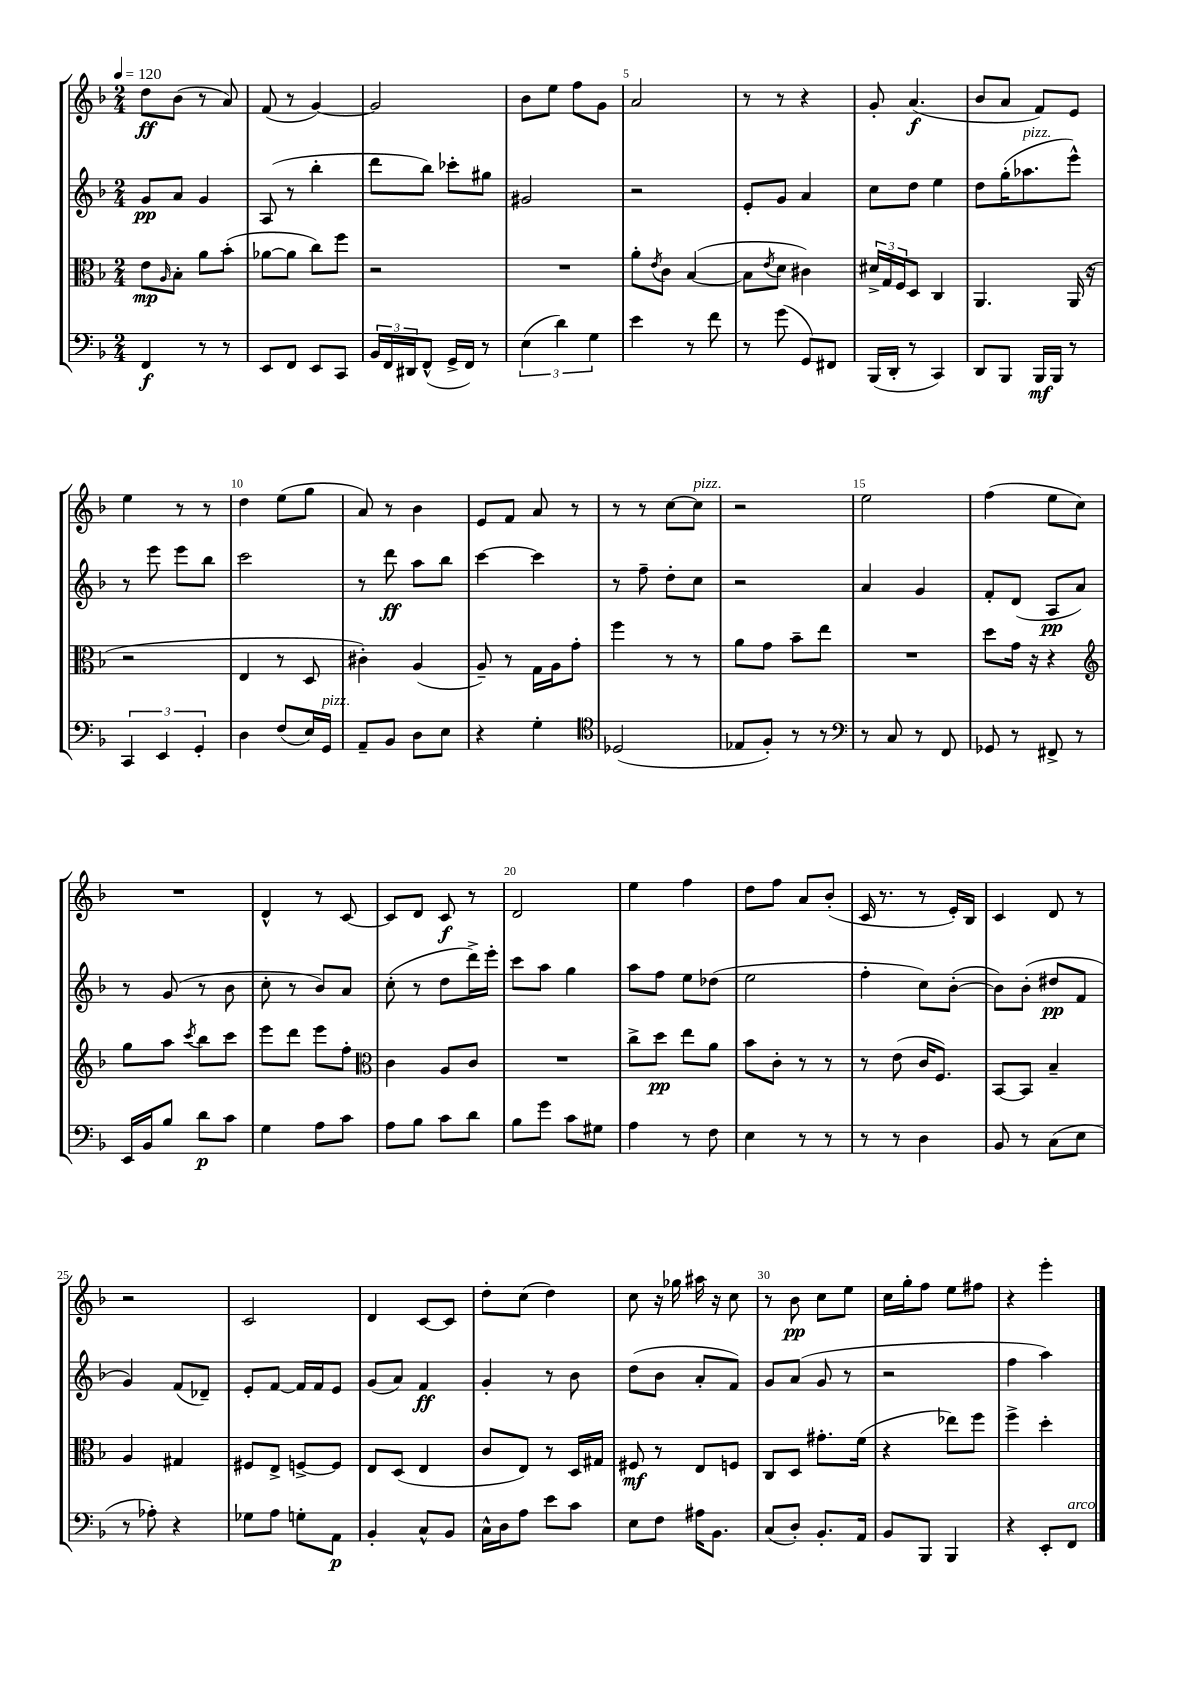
<<
\new StaffGroup <<
\new Staff = "s0" {
    \clef treble \key f \major \numericTimeSignature \time 2/4 \tempo 4 = 120
    d''8\ff bes'8( r8 a'8) |
    f'8( r8 g'4~) |
    g'2 |
    bes'8 e''8 f''8 g'8 |
    a'2 |
    r8 r8 r4 |
    g'8-. a'4.\f( |
    bes'8 a'8 f'8) e'8 |
    e''4 r8 r8 |
    d''4 e''8( g''8 |
    a'8) r8 bes'4 |
    e'8 f'8 a'8 r8 |
    r8 r8 c''8~ c''8^\markup { \italic "pizz." } |
    r2 |
    e''2 |
    f''4( e''8 c''8) |
    R2 |
    d'4-^ r8 c'8~ |
    c'8 d'8 c'8\f r8 |
    d'2 |
    e''4 f''4 |
    d''8 f''8 a'8 bes'8-.( |
    c'16 r8. r8 e'16-.) bes16 |
    c'4 d'8 r8 |
    r2 |
    c'2 |
    d'4 c'8~ c'8 |
    d''8-. c''8( d''4) |
    c''8 r16 ges''16 ais''16 r16 c''8 |
    r8 bes'8\pp c''8 e''8 |
    c''16 g''16-. f''8 e''8 fis''8 |
    r4 e'''4-. \bar "|." |
}
\new Staff = "s1" {
    \clef treble \key f \major \numericTimeSignature \time 2/4
    g'8\pp a'8 g'4 |
    a8( r8 bes''4-. |
    d'''8 bes''8) ces'''8-. gis''8 |
    gis'2 |
    r2 |
    e'8-. g'8 a'4 |
    c''8 d''8 e''4 |
    d''8 g''16-.( aes''8.^\markup { \italic "pizz." } e'''8-^) |
    r8 e'''8 e'''8 bes''8 |
    c'''2 |
    r8 d'''8\ff a''8 bes''8 |
    c'''4~ c'''4 |
    r8 f''8-- d''8-. c''8 |
    r2 |
    a'4 g'4 |
    f'8-. d'8( a8\pp a'8) |
    r8 g'8( r8 bes'8 |
    c''8-. r8 bes'8) a'8 |
    c''8-.( r8 d''8 d'''16->) e'''16-. |
    c'''8 a''8 g''4 |
    a''8 f''8 e''8 des''8( |
    e''2 |
    f''4-. c''8) bes'8~-.( |
    bes'8) bes'8-.( dis''8\pp f'8 |
    g'4) f'8( des'8--) |
    e'8-. f'8~ f'16 f'16 e'8 |
    g'8( a'8) f'4\ff |
    g'4-. r8 bes'8 |
    d''8( bes'8 a'8-. f'8) |
    g'8 a'8( g'8 r8 |
    r2 |
    f''4 a''4) \bar "|." |
}
\new Staff = "s2" {
    \clef alto \key f \major \numericTimeSignature \time 2/4
    e'8\mp \grace { a16 } bes8-. a'8 bes'8-.( |
    aes'8~ aes'8 c''8) f''8 |
    r2 |
    R2 |
    a'8-. \acciaccatura { e'8 } c'8 bes4~( |
    bes8 \acciaccatura { e'8 } d'8 cis'4) |
    \tuplet 3/2 { dis'16-> g16 f16 } d8 c4 |
    a,4. a,16( r16 |
    r2 |
    e4 r8 d8 |
    cis'4-.) a4( |
    a8--) r8 g16 a16 g'8-. |
    f''4 r8 r8 |
    a'8 g'8 bes'8-- e''8 |
    R2 |
    d''8 g'16 r16 r4 |
    \clef treble g''8 a''8 \acciaccatura { c'''8 } bes''8 c'''8 |
    e'''8 d'''8 e'''8 f''8-. |
    \clef alto c'4 a8 c'8 |
    R2 |
    c''8-> d''8\pp e''8 a'8 |
    bes'8 c'8-. r8 r8 |
    r8 e'8( c'16 f8.) |
    bes,8~ bes,8 bes4-- |
    a4 gis4 |
    fis8 e8-> f8~-> f8 |
    e8 d8( e4 |
    c'8 e8) r8 d16 gis16 |
    fis8\mf r8 e8 f8 |
    c8 d8 gis'8.-. f'16( |
    r4 ees''8) f''8 |
    f''4-> d''4-. \bar "|." |
}
\new Staff = "s3" {
    \clef bass \key f \major \numericTimeSignature \time 2/4
    f,4\f r8 r8 |
    e,8 f,8 e,8 c,8 |
    \tuplet 3/2 { bes,16 f,16 dis,16 } f,8-^( g,16-> f,16) r8 |
    \tuplet 3/2 { e4( d'4) g4 } |
    e'4 r8 f'8 |
    r8 g'8( g,8) fis,8 |
    bes,,16( d,16-. r8 c,4) |
    d,8 bes,,8 bes,,16\mf bes,,16 r8 |
    \tuplet 3/2 { c,4 e,4 g,4-. } |
    d4 f8( e16) g,16^\markup { \italic "pizz." } |
    a,8-- bes,8 d8 e8 |
    r4 g4-. |
    \clef tenor des2( |
    ees8 f8-.) r8 r8 |
    \clef bass r8 c8 r8 f,8 |
    ges,8 r8 fis,8-> r8 |
    e,16 bes,16 bes8 d'8\p c'8 |
    g4 a8 c'8 |
    a8 bes8 c'8 d'8 |
    bes8 g'8 c'8 gis8 |
    a4 r8 f8 |
    e4 r8 r8 |
    r8 r8 d4 |
    bes,8 r8 c8( e8 |
    r8 aes8-.) r4 |
    ges8 a8 g8-. a,8\p |
    bes,4-. c8-^ bes,8 |
    c16-^ d16 a8 e'8 c'8 |
    e8 f8 ais16 bes,8. |
    c8( d8-.) bes,8.-. a,16 |
    bes,8 bes,,8 bes,,4 |
    r4 e,8-. f,8^\markup { \italic "arco" } \bar "|." |
}
>>
>>
\layout { \context { \Score \override BarNumber.break-visibility = ##(#f #t #t) barNumberVisibility = #(every-nth-bar-number-visible 5) } }
